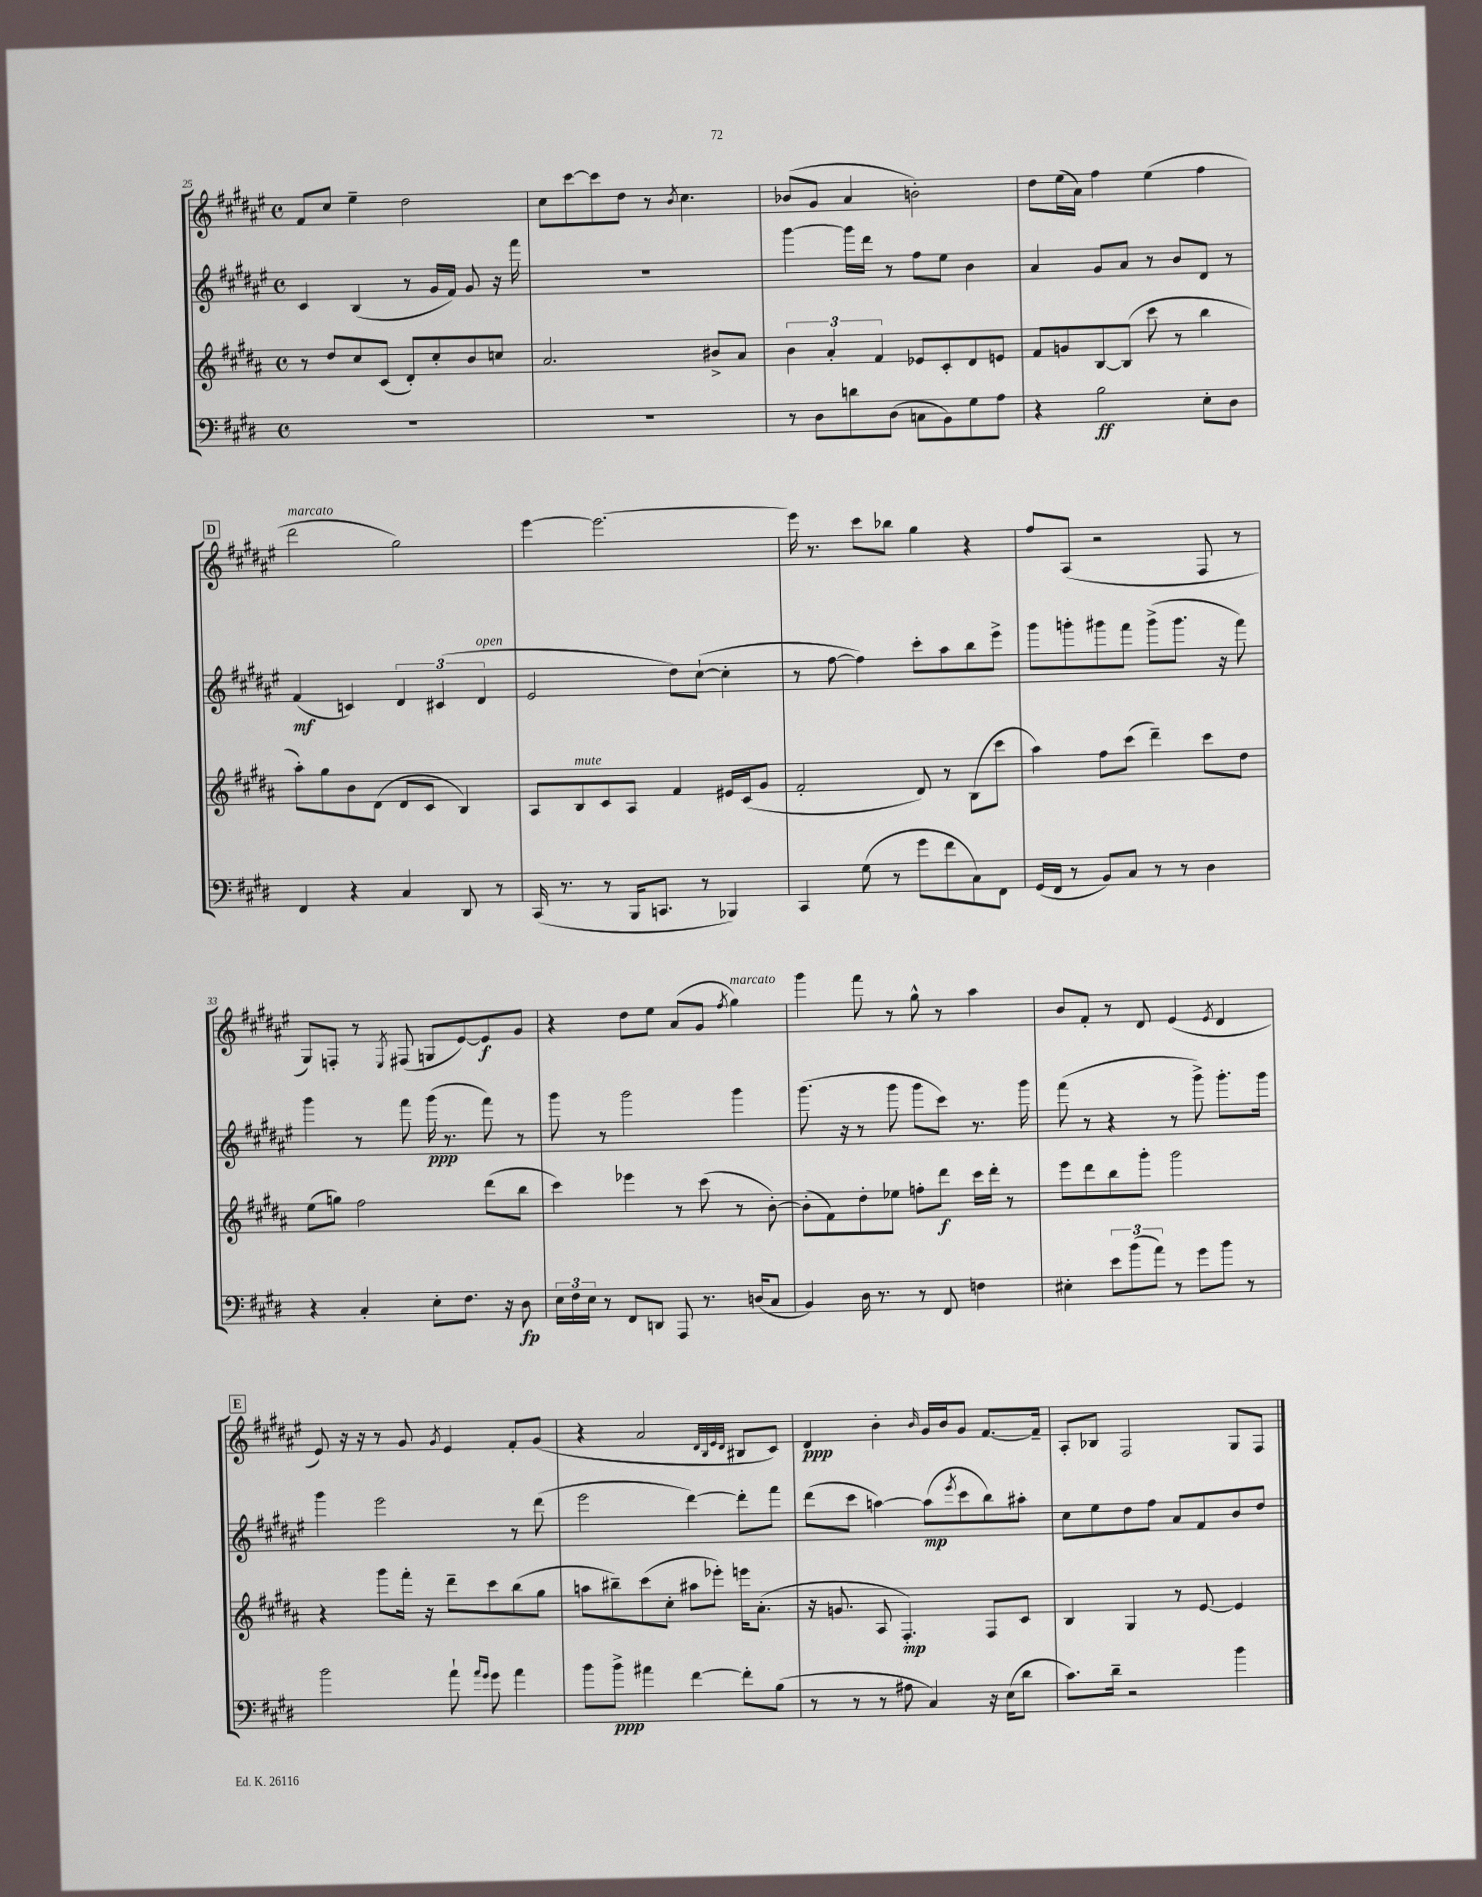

**kern	**dynam	**kern	**dynam	**kern	**dynam	**kern	**dynam
*part4	*part4	*part3	*part3	*part2	*part2	*part1	*part1
*staff4	*staff4	*staff3	*staff3	*staff2	*staff2	*staff1	*staff1
*clefF4	*	*clefG2	*	*clefG2	*	*clefG2	*
*k[f#c#g#d#]	*	*k[f#c#g#d#a#]	*	*k[f#c#g#d#a#e#]	*	*k[f#c#g#d#a#e#]	*
*M4/4	*	*M4/4	*	*M4/4	*	*M4/4	*
*met(c)	*	*met(c)	*	*met(c)	*	*met(c)	*
=25	=25	=25	=25	=25	=25	=25	=25
1r	.	8r	.	4c#/	.	8f#/L	.
.	.	8dd#/L	.	.	.	8cc#/J	.
.	.	8cc#/	.	(4B/	.	4ee#~\	.
.	.	(8c#/J	.	.	.	.	.
.	.	8d#'/L)	.	8r	.	2dd#\	.
.	.	8cc#'/	.	16g#/LL	.	.	.
.	.	.	.	16f#/JJ)	.	.	.
.	.	8b/	.	8g#/	.	.	.
.	.	8ccn/J	.	16r	.	.	.
.	.	.	.	16fff#\	.	.	.
=26	=26	=26	=26	=26	=26	=26	=26
1r	.	2.a#/	.	1r	.	8cc#\L	.
.	.	.	.	.	.	[8ccc#\	.
.	.	.	.	.	.	8ccc#\]	.
.	.	.	.	.	.	8dd#\J	.
.	.	.	.	.	.	8r	.
.	.	.	.	.	.	8qb/	.
.	.	.	.	.	.	4.cc#\	.
.	.	8b#X^/L	.	.	.	.	.
.	.	8a#/J	.	.	.	.	.
=27	=27	=27	=27	=27	=27	=27	=27
8r	.	6b\	.	[4ggg#\	.	(8b-X/L	.
8D#\L	.	.	.	.	.	8g#/J	.
.	.	6a#'/	.	.	.	.	.
8dn\	.	.	.	16ggg#\LL]	.	4a#/	.
.	.	.	.	16ddd#\JJ	.	.	.
.	.	6f#/	.	.	.	.	.
(8D#\J	.	.	.	8r	.	.	.
8Cn\L	.	8e-X/L	.	8ff#\L	.	2bn'\)	.
8BB\)	.	8c#'/	.	8ee#\J	.	.	.
8G#\	.	8d#/	.	4b\	.	.	.
8A\J	.	8en/J	.	.	.	.	.
=28	=28	=28	=28	=28	=28	=28	=28
4r	.	8f#/L	.	4a#/	.	8dd#\L	.
.	.	8gn/	.	.	.	(16ee#\L	.
.	.	.	.	.	.	16a#\JJ)	.
2B\	ff	[8B/	.	8g#/L	.	4ff#\	.
.	.	(8B/J]	.	8a#/J	.	.	.
.	.	8ccc#\	.	8r	.	(4ee#\	.
.	.	8r	.	8b/L	.	.	.
8E'\L	.	4bb\	.	8d#/J	.	4ff#\	.
8D#\J	.	.	.	8r	.	.	.
!!LO:LB:g=z
!!LO:REH:place=s1:t=D
=29	=29	=29	=29	=29	=29	=29	=29
!	!	!	!	!	!	!LO:TX:a:i:t=marcato	!
4FF#/	.	8aa#'\L)	.	(4f#/	mf	2ddd#\	.
.	.	8gg#\	.	.	.	.	.
4r	.	8b\	.	4cn/)	.	.	.
.	.	(8d#\J	.	.	.	.	.
4C#/	.	8d#/L	.	6d#/	.	2gg#\)	.
.	.	8c#/J	.	.	.	.	.
.	.	.	.	(6c#X/	.	.	.
8DD#/	.	4B/)	.	.	.	.	.
!	!	!	!	!LO:TX:a:i:t=open	!	!	!
.	.	.	.	6d#/	.	.	.
8r	.	.	.	.	.	.	.
=30	=30	=30	=30	=30	=30	=30	=30
(16CC#/	.	8A#/L	.	2e#/	.	[4eee#\	.
8.r	.	.	.	.	.	.	.
!	!	!LO:TX:a:i:t=mute	!	!	!	!	!
.	.	8B/	.	.	.	.	.
8r	.	8c#/	.	.	.	2.eee#\_	.
16BBB/KL	.	8A#/J	.	.	.	.	.
8.CCn/J	.	.	.	.	.	.	.
.	.	4f#/	.	8dd#\L)	.	.	.
8r	.	.	.	([8cc#`\J	.	.	.
4BBB-X/)	.	16e#X/LL	.	4cc#'\]	.	.	.
.	.	(16c#/J	.	.	.	.	.
.	.	8g#/J	.	.	.	.	.
=31	=31	=31	=31	=31	=31	=31	=31
4CC#/	.	2f#'/	.	8r	.	16eee#\]	.
.	.	.	.	.	.	8.r	.
.	.	.	.	[8ff#\	.	.	.
(8G#\	.	.	.	4ff#\])	.	8ccc#\L	.
8r	.	.	.	.	.	8bb-X\J	.
8g#\L	.	8d#/)	.	8ccc#'\L	.	4gg#\	.
8f#\	.	8r	.	8aa#\	.	.	.
8C#\)	.	(8B\L	.	8bb\	.	4r	.
8FF#\J	.	8ccc#\J	.	8eee#^\J	.	.	.
=32	=32	=32	=32	=32	=32	=32	=32
(16GG#/LL	.	4aa#\)	.	8ggg#\L	.	8ff#/L	.
16FF#/JJ	.	.	.	.	.	.	.
8r	.	.	.	8gggn'\	.	(8A#/J	.
8BB/L)	.	8ff#\L	.	8ggg#X\	.	2r	.
8C#/J	.	(8ccc#\J	.	8fff#\J	.	.	.
8r	.	4ddd#~\)	.	(8ggg#^\L	.	.	.
8r	.	.	.	8.ggg#\J	.	.	.
4D#\	.	8ccc#\L	.	.	.	8F#/	.
.	.	.	.	16r	.	.	.
.	.	8dd#\J	.	8fff#\)	.	8r	.
!!LO:LB:g=z
=33	=33	=33	=33	=33	=33	=33	=33
4r	.	(8ee\L	.	4ggg#\	.	8G#/L)	.
.	.	8ggn\J)	.	.	.	8Fn'/J	.
4C#'/	.	2ff#\	.	8r	.	8r	.
.	.	.	.	.	.	8qE#/	.
.	.	.	.	8fff#\	.	(8F#X/	.
8E'\L	.	.	.	(16ggg#\	ppp	8Gn/L	.
.	.	.	.	8.r	.	.	.
8.F#\J	.	.	.	.	.	[8e#/)	.
.	.	(8ddd#\L	.	8fff#\)	.	8e#/]	f
16r	.	.	.	.	.	.	.
8D#\	fp	8bb\J	.	8r	.	8g#/J	.
=34	=34	=34	=34	=34	=34	=34	=34
24E\LL	.	4ccc#\)	.	8ggg#\	.	4r	.
24F#\	.	.	.	.	.	.	.
24E\JJ	.	.	.	.	.	.	.
8r	.	.	.	8r	.	.	.
8FF#/L	.	4eee-X\	.	2ggg#\	.	8dd#\L	.
8DDn/J	.	.	.	.	.	8ee#\J	.
8AAA/	.	8r	.	.	.	(8a#/L	.
8.r	.	(8ccc#\	.	.	.	8g#/J	.
.	.	.	.	.	.	8qff#/	.
!	!	!	!	!	!	!LO:TX:a:i:t=marcato	!
.	.	8r	.	4ggg#\	.	4gg#\)	.
(16Dn/KL	.	.	.	.	.	.	.
8C#/J	.	[8b'\)	.	.	.	.	.
=35	=35	=35	=35	=35	=35	=35	=35
4BB/)	.	(8b'\L]	.	(8.ggg#\	.	4ggg#\	.
.	.	8f#\)	.	.	.	.	.
.	.	.	.	16r	.	.	.
16D#\	.	8dd#'\	.	8r	.	8fff#\	.
8.r	.	.	.	.	.	.	.
.	.	8ee-X\J	.	8ggg#\	.	8r	.
8r	.	8ffn'\L	.	8ggg#\L	.	8gg#^^\	.
8FF#/	.	8ddd#\J	f	8ccc#\J)	.	8r	.
4Fn\	.	16ccc#\LL	.	8.r	.	4aa#\	.
.	.	16ddd#'\JJ	.	.	.	.	.
.	.	8r	.	.	.	.	.
.	.	.	.	16ggg#\	.	.	.
=36	=36	=36	=36	=36	=36	=36	=36
4E#X'\	.	8eee\L	.	(8fff#\	.	8b/L	.
.	.	8ddd#\	.	8r	.	8f#'/J	.
12e\L	.	8bb\	.	4r	.	8r	.
(12b\	.	.	.	.	.	.	.
.	.	8ggg#'\J	.	.	.	8d#/	.
12a\J)	.	.	.	.	.	.	.
8r	.	2ggg#\	.	8r	.	(4e#/	.
8g#\L	.	.	.	8ggg#^\)	.	.	.
.	.	.	.	.	.	8qe#/	.
8b\J	.	.	.	8.ggg#'\L	.	4d#/	.
8r	.	.	.	.	.	.	.
.	.	.	.	16ggg#\Jk	.	.	.
!!LO:LB:g=z
!!LO:REH:place=s1:t=E
=37	=37	=37	=37	=37	=37	=37	=37
2b\	.	4r	.	4ggg#\	.	8e#/)	.
.	.	.	.	.	.	16r	.
.	.	.	.	.	.	16r	.
.	.	8ggg#\L	.	2eee#\	.	8r	.
.	.	16fff#'\Jk	.	.	.	8g#/	.
.	.	16r	.	.	.	.	.
.	.	.	.	.	.	8qg#/	.
8a`\	.	8ddd#~\L	.	.	.	4e#/	.
16qqa/LL	.	.	.	.	.	.	.
16qqg#/JJ	.	.	.	.	.	.	.
8g#\	.	8ccc#\	.	.	.	.	.
4a\	.	(8bb\	.	8r	.	8f#'/L	.
.	.	8gg#\J	.	(8ddd#\	.	(8g#/J	.
=38	=38	=38	=38	=38	=38	=38	=38
8b\L	.	8aan\L	.	2eee#\	.	4r	.
8b^\J	ppp	8bb#X~\)	.	.	.	.	.
4a#X\	.	(8ccc#\	.	.	.	2a#/	.
.	.	8cc#'\J	.	.	.	.	.
[4f#\	.	8aa#X\L	.	[4ddd#\)	.	.	.
.	.	8eee-X'\J)	.	.	.	.	.
.	.	.	.	.	.	32qqd#/LLL	.
.	.	.	.	.	.	32qqB/	.
.	.	.	.	.	.	32qqe#/	.
.	.	.	.	.	.	32qqd#/JJJ	.
8f#'\L]	.	16eeen\KL	.	8ddd#'\L]	.	8B#X/L	.
.	.	(8.a#'\J	.	.	.	.	.
(8B\J	.	.	.	8fff#\J	.	8c#/J)	.
=39	=39	=39	=39	=39	=39	=39	=39
8r	.	16r	.	(8ddd#\L	.	4d#/	ppp
.	.	8.gn/	.	.	.	.	.
8r	.	.	.	8ccc#\J	.	.	.
8r	.	8A#/	.	[4aan\)	.	4b'\	.
8A#X\	.	4.F#'/)	mp	.	.	.	.
.	.	.	.	.	.	16qqb/	.
4C#/)	.	.	.	(8aa\L]	mp	16g#/LL	.
.	.	.	.	.	.	16b/J	.
.	.	.	.	8qeee#/	.	.	.
.	.	.	.	8ccc#\	.	8g#/J	.
16r	.	8F#/L	.	8bb\)	.	[8.f#/L	.
(16E\KL	.	.	.	.	.	.	.
8d#\J	.	8c#/J	.	8aa#X'\J	.	.	.
.	.	.	.	.	.	16f#~/Jk]	.
=40	=40	=40	=40	=40	=40	=40	=40
8.c#\L)	.	4B/	.	8cc#\L	.	8A#'/L	.
.	.	.	.	8ee#\	.	8B-X/J	.
16d#~\Jk	.	.	.	.	.	.	.
2r	.	4G#/	.	8dd#\	.	2F#/	.
.	.	.	.	8ff#\J	.	.	.
.	.	8r	.	8a#/L	.	.	.
.	.	[8e/	.	8f#/	.	.	.
4b\	.	4e/]	.	8b/	.	8G#/L	.
.	.	.	.	8dd#/J	.	8F#/J	.
==	==	==	==	==	==	==	==
*-	*-	*-	*-	*-	*-	*-	*-
